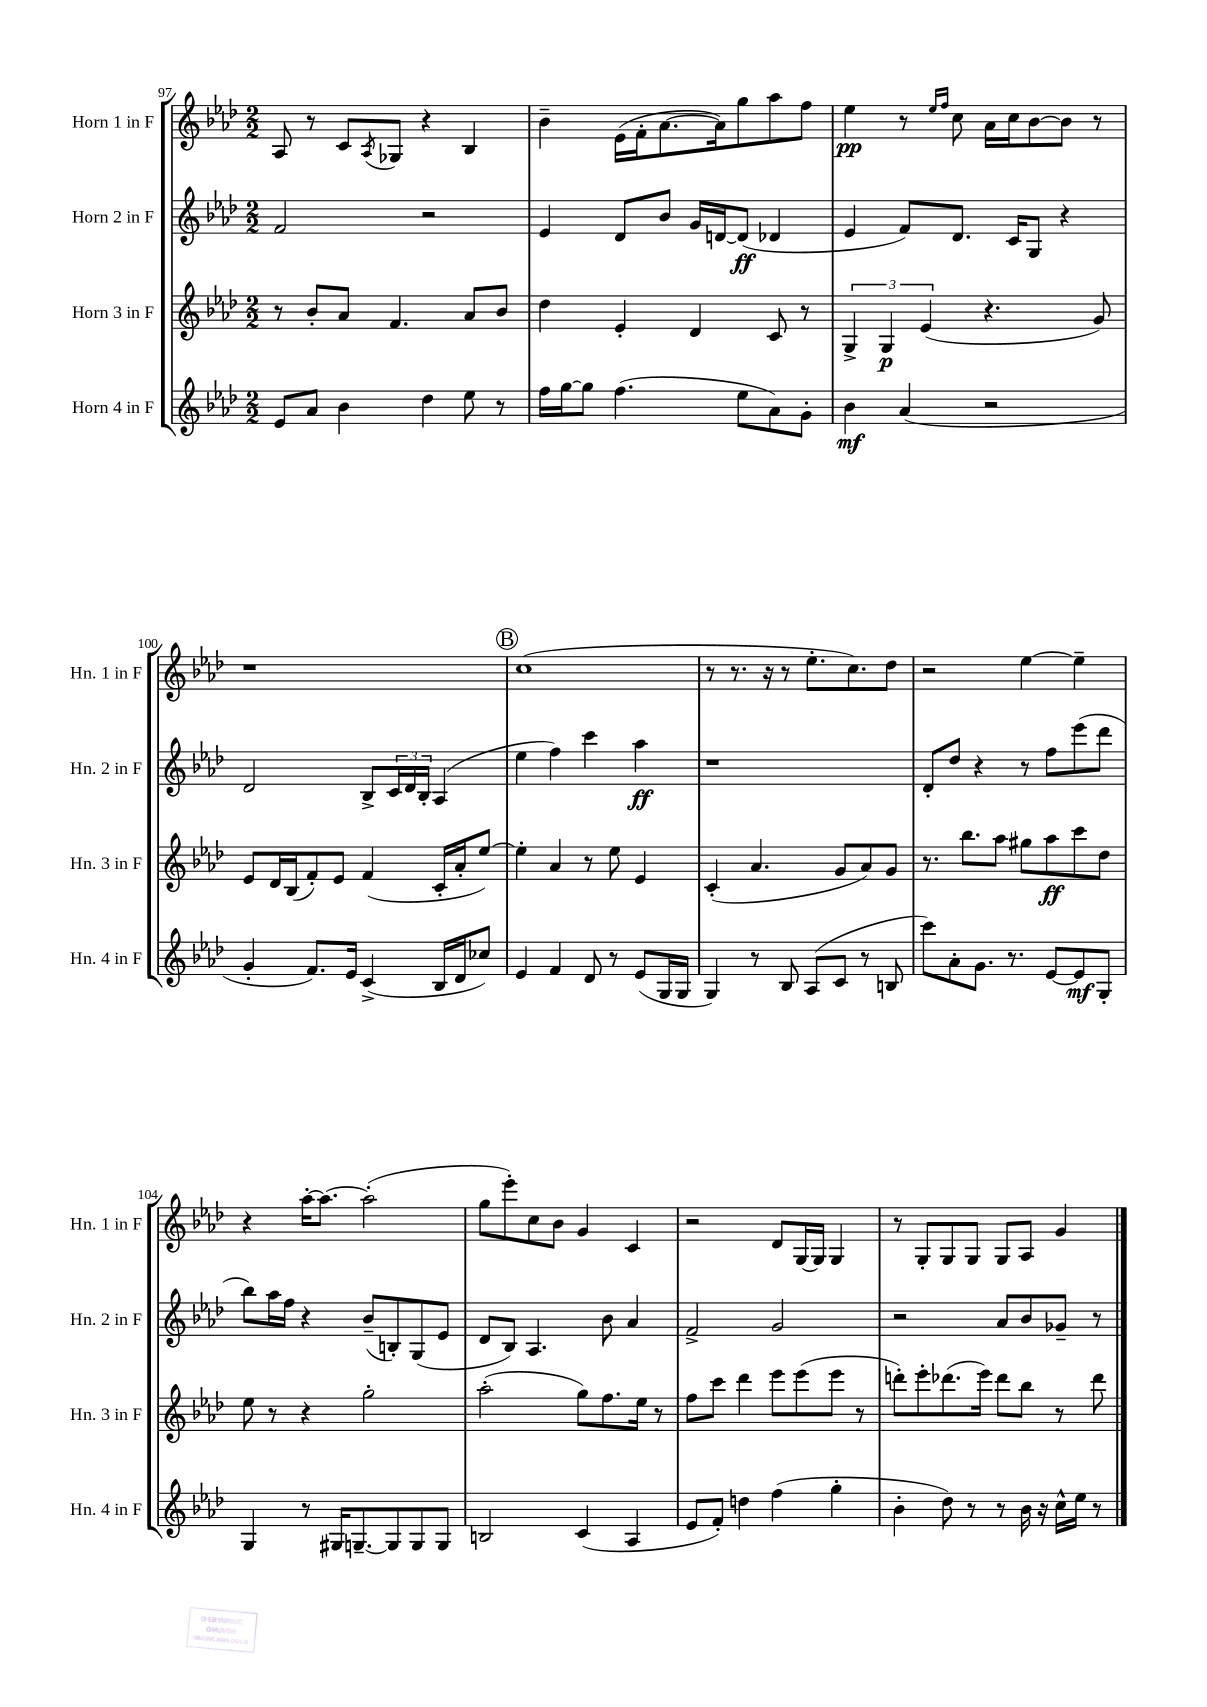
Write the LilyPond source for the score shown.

<<
\new StaffGroup <<
\new Staff = "s0" \with { instrumentName = "Horn 1 in F" shortInstrumentName = "Hn. 1 in F" } {
    \clef treble \key aes \major \numericTimeSignature \time 2/2
    aes8 r8 c'8 \acciaccatura { aes8 } ges8 r4 bes4 |
    bes'4-- ees'16( f'16-. aes'8.~ aes'16) g''8 aes''8 f''8 |
    ees''4\pp r8 \grace { ees''16 f''16 } c''8 aes'16 c''16 bes'8~ bes'8 r8 |
    r1 |
    \mark \markup { \circle "B" } c''1( |
    r8 r8. r16 r8 ees''8.-. c''8.) des''8 |
    r2 ees''4~ ees''4-- |
    r4 aes''16~-. aes''8.~ aes''2-.( |
    g''8 ees'''8-.) c''8 bes'8 g'4 c'4 |
    r2 des'8 g16~ g16 g4 |
    r8 g8-. g8 g8 g8 aes8 g'4 \bar "|." |
}
\new Staff = "s1" \with { instrumentName = "Horn 2 in F" shortInstrumentName = "Hn. 2 in F" } {
    \clef treble \key aes \major \numericTimeSignature \time 2/2
    f'2 r2 |
    ees'4 des'8 bes'8 g'16 d'16~ d'8\ff( des'4 |
    ees'4 f'8) des'8. c'16 g8 r4 |
    des'2 bes8-> \tuplet 3/2 { c'16 des'16 bes16-. } aes4( |
    \mark \markup { \circle "B" } ees''4 f''4) c'''4 aes''4\ff |
    r1 |
    des'8-. des''8 r4 r8 f''8 ees'''8( des'''8 |
    bes''8) aes''16 f''16 r4 bes'8--( b8-.) g8( ees'8 |
    des'8 bes8) aes4. bes'8 aes'4 |
    f'2-> g'2 |
    r2 aes'8 bes'8 ges'8-- r8 \bar "|." |
}
\new Staff = "s2" \with { instrumentName = "Horn 3 in F" shortInstrumentName = "Hn. 3 in F" } {
    \clef treble \key aes \major \numericTimeSignature \time 2/2
    r8 bes'8-. aes'8 f'4. aes'8 bes'8 |
    des''4 ees'4-. des'4 c'8 r8 |
    \tuplet 3/2 { g4-> g4\p ees'4( } r4. g'8) |
    ees'8 des'16 bes16( f'8-.) ees'8 f'4( c'16-. aes'16-. ees''8~) |
    \mark \markup { \circle "B" } ees''4-. aes'4 r8 ees''8 ees'4 |
    c'4-.( aes'4. g'8 aes'8) g'8 |
    r8. bes''8. aes''8 gis''8 aes''8\ff c'''8 des''8 |
    ees''8 r8 r4 g''2-. |
    aes''2-.( g''8) f''8. ees''16 r8 |
    f''8 c'''8 des'''4 ees'''8 ees'''8( ees'''8 r8 |
    d'''8-.) ees'''8-. des'''8.( ees'''16) des'''8 bes''8 r8 des'''8 \bar "|." |
}
\new Staff = "s3" \with { instrumentName = "Horn 4 in F" shortInstrumentName = "Hn. 4 in F" } {
    \clef treble \key aes \major \numericTimeSignature \time 2/2
    ees'8 aes'8 bes'4 des''4 ees''8 r8 |
    f''16 g''16~ g''8 f''4.( ees''8 aes'8) g'8-. |
    bes'4\mf aes'4( r2 |
    g'4-. f'8.) ees'16 c'4->( bes16 des'16 ces''8) |
    \mark \markup { \circle "B" } ees'4 f'4 des'8 r8 ees'8( g16 g16 |
    g4) r8 bes8 aes8( c'8 r8 b8 |
    c'''8) aes'8-. g'8. r8. ees'8~ ees'8\mf g8-. |
    g4 r8 gis16 g8.~-- g8 g8 g8 |
    b2 c'4( aes4 |
    ees'8 f'8-.) d''4 f''4( g''4-. |
    bes'4-. des''8) r8 r8 bes'16 r16 c''16-^ ees''16 r8 \bar "|." |
}
>>
>>
\layout { \context { \Score currentBarNumber = #97 } }
